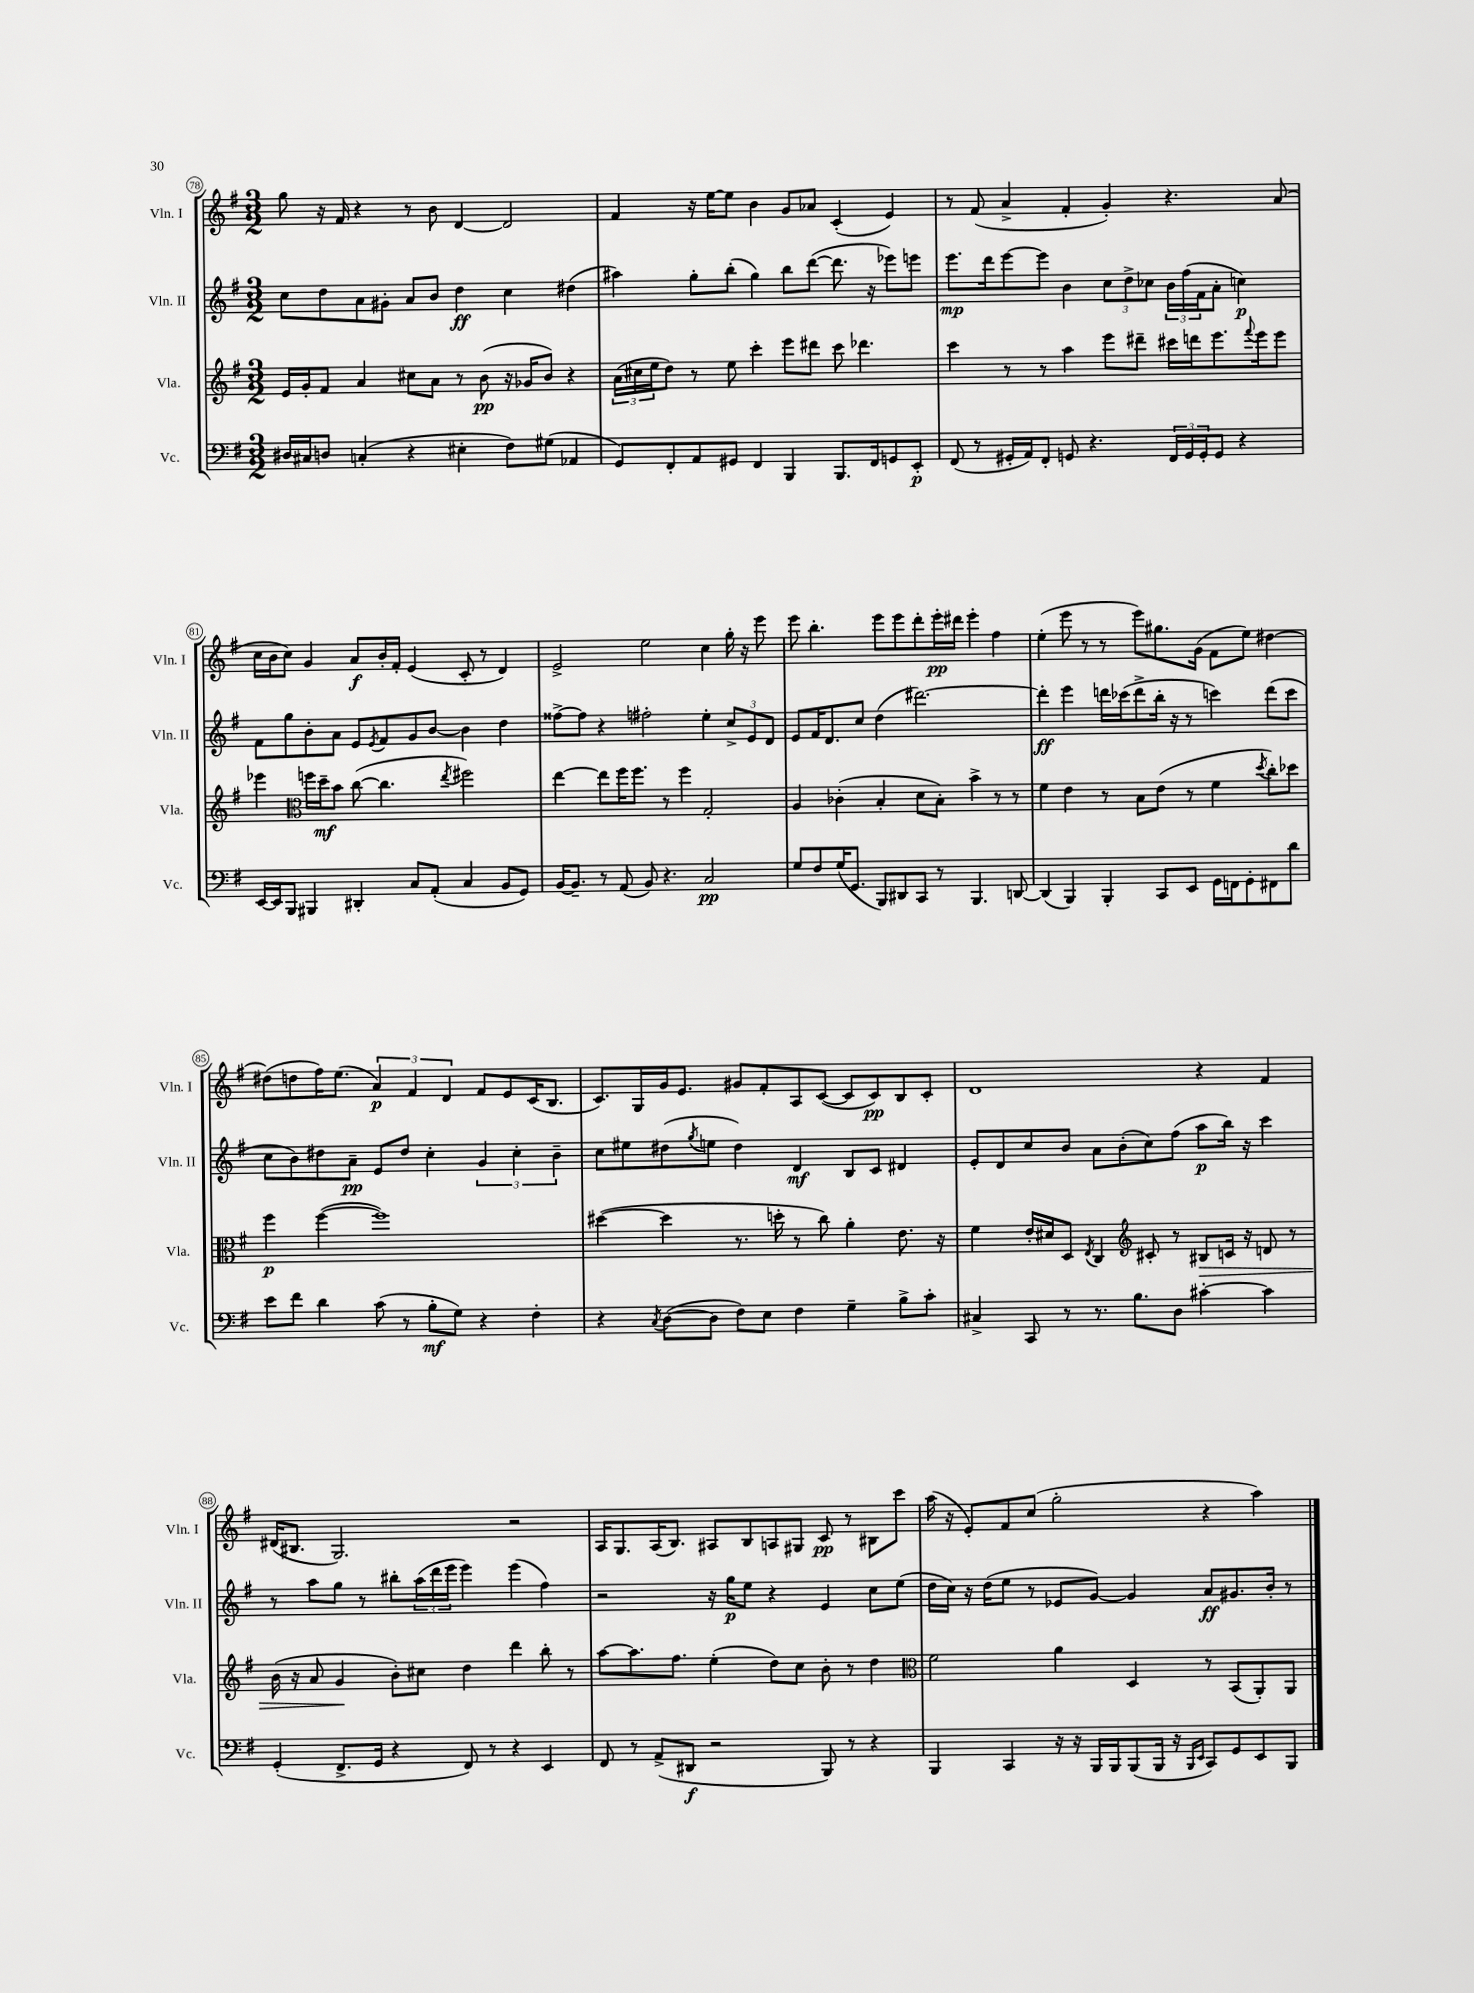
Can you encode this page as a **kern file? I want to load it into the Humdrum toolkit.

**kern	**dynam	**kern	**dynam	**kern	**dynam	**kern	**dynam
*part4	*part4	*part3	*part3	*part2	*part2	*part1	*part1
*staff4	*staff4	*staff3	*staff3	*staff2	*staff2	*staff1	*staff1
*I"Vc.	*	*I"Vla.	*	*I"Vln. II	*	*I"Vln. I	*
*I'Vc.	*	*I'Vla.	*	*I'Vln. II	*	*I'Vln. I	*
*clefF4	*	*clefG2	*	*clefG2	*	*clefG2	*
*k[f#]	*	*k[f#]	*	*k[f#]	*	*k[f#]	*
*M3/2	*	*M3/2	*	*M3/2	*	*M3/2	*
=78	=78	=78	=78	=78	=78	=78	=78
16D#X/LL	.	16e/LL	.	8cc\L	.	8gg\	.
16C#X/J	.	16g'/J	.	.	.	.	.
8Dn/J	.	8f#/J	.	8dd\	.	16r	.
.	.	.	.	.	.	16f#/	.
(4Cn'/	.	4a/	.	8a\	.	4r	.
.	.	.	.	8g#X'\J	.	.	.
4r	.	8cc#X\L	.	8a/L	.	8r	.
.	.	8a\J	.	8b/J	.	8b\	.
4E#X'\	.	8r	.	4dd\	ff	[4d/	.
.	.	(8b\	pp	.	.	.	.
8F#\L)	.	16r	.	4cc\	.	2d/]	.
.	.	16g-X/KL	.	.	.	.	.
(8G#X\J	.	8b/J)	.	.	.	.	.
4AA-X/	.	4r	.	(4dd#X\	.	.	.
=79	=79	=79	=79	=79	=79	=79	=79
8GG/L)	.	(24a\LL	.	4aa#X\)	.	4f#/	.
.	.	24cc#X\	.	.	.	.	.
.	.	24ee\J	.	.	.	.	.
8FF#'/	.	8dd\J)	.	.	.	.	.
8AA/	.	8r	.	8gg'\L	.	16r	.
.	.	.	.	.	.	[16ee\KL	.
8GG#X/J	.	8ee\	.	(8bb'\J	.	8ee\J]	.
4FF#/	.	4ccc'\	.	4gg\)	.	4b\	.
4BBB/	.	8eee\L	.	8bb\L	.	8g/L	.
.	.	8ddd#X\J	.	([8ddd\J	.	8a-X/J	.
8.BBB/L	.	8ccc\	.	8.ddd\]	.	(4c'/	.
.	.	4.ddd-X\	.	.	.	.	.
16FF#/k	.	.	.	16r	.	.	.
8GGn/	.	.	.	8eee-X\L)	.	4e/)	.
8EE'/J	p	.	.	8eeen\J	.	.	.
=80	=80	=80	=80	=80	=80	=80	=80
(8FF#/	.	4ccc\	.	8.eee\L	mp	8r	.
8r	.	.	.	.	.	(8f#/	.
.	.	.	.	16ddd\k	.	.	.
16GG#X'/LL	.	8r	.	[8eee\	.	4a^/	.
16AA/J)	.	.	.	.	.	.	.
8FF#'/J	.	8r	.	8eee\J]	.	.	.
8GGn/	.	4aa\	.	4b\	.	4f#'/	.
4.r	.	.	.	.	.	.	.
.	.	8eee\L	.	12cc\L	.	4g'/)	.
.	.	.	.	12dd^\	.	.	.
.	.	8ddd#X~\J	.	.	.	.	.
.	.	.	.	12cc-X\J	.	.	.
24FF#/LL	.	16ccc#X\LL	.	24b\LL	.	4.r	.
24GG/	.	.	.	(24ff#\	.	.	.
.	.	16dddn\J	.	.	.	.	.
24GG'/J	.	.	.	24f#\J	.	.	.
8GG/J	.	8.eee\	.	8a'\J	.	.	.
4r	.	.	.	4ccn\)	p	.	.
.	.	8qqfff#/	.	.	.	.	.
.	.	16eee\k	.	.	.	.	.
.	.	8eee\J	.	.	.	(8a/	.
!!LO:LB:g=z
=81	=81	=81	=81	=81	=81	=81	=81
[16EE/LL	.	4eee-X\	.	8f#\L	.	16cc\LL	.
16EE/J]	.	.	.	.	.	16b\J	.
8BBB/J	.	.	.	8gg\	.	8cc\J)	.
*	*	*clefC3	*	*	*	*	*
4BBB#X/	.	16ffn\LL	.	8b'\	.	4g/	.
.	.	16dd~\J	mf	.	.	.	.
.	.	8b\J	.	8a\J	.	.	.
4DD#X'/	.	([8cc\	.	8e/L	.	8a/L	f
.	.	.	.	8qe/	.	.	.
.	.	4.cc\]	.	8f#/	.	16b'/L	.
.	.	.	.	.	.	16f#'/JJ	.
8C/L	.	.	.	8g/	.	(4e/	.
(8AA'/J	.	.	.	[8b/J	.	.	.
.	.	8qee/	.	.	.	.	.
4C/	.	2ff#X\)	.	4b\]	.	8c'/	.
.	.	.	.	.	.	8r	.
8BB/L	.	.	.	4dd\	.	4d/)	.
8GG/J)	.	.	.	.	.	.	.
=82	=82	=82	=82	=82	=82	=82	=82
[16BB/KL	.	[4ee\	.	[8ff##X^\L	.	2e^/	.
8.BB~/J]	.	.	.	.	.	.	.
.	.	.	.	8ff##\J]	.	.	.
8r	.	8ee\L]	.	4r	.	.	.
(8AA/	.	16ff#\K	.	.	.	.	.
.	.	8.ff#\J	.	.	.	.	.
8BB/)	.	.	.	2ff#X'\	.	2ee\	.
4.r	.	8r	.	.	.	.	.
.	.	4ff#\	.	.	.	.	.
2C/	pp	2G'/	.	4ee'\	.	4cc\	.
.	.	.	.	12cc^/L	.	16gg'\	.
.	.	.	.	.	.	16r	.
.	.	.	.	12e/	.	.	.
.	.	.	.	.	.	8eee\	.
.	.	.	.	12d/J	.	.	.
=83	=83	=83	=83	=83	=83	=83	=83
8G/L	.	4A/	.	8e/L	.	8eee\	.
8F#/	.	.	.	16f#/K	.	4.bb'\	.
.	.	.	.	8.d/	.	.	.
(16G/K	.	(4c-X'\	.	.	.	.	.
8.GG/J	.	.	.	.	.	.	.
.	.	.	.	8cc/J	.	.	.
8BBB/L)	.	4B'/	.	(4dd\	.	8eee\L	.
8DD#X/	.	.	.	.	.	8eee\	.
8CC/J	.	8d\L	.	[2.ddd#X\)	.	8ddd'\	.
8r	.	8B'\J)	.	.	.	16eee'\L	pp
.	.	.	.	.	.	16ddd#X\JJ	.
4.BBB/	.	4b^\	.	.	.	4eee'\	.
.	.	8r	.	.	.	4ff#\	.
[8DDn/	.	8r	.	.	.	.	.
=84	=84	=84	=84	=84	=84	=84	=84
(4DD/]	.	4f#\	.	4ddd#'\]	ff	(4ee'\	.
4BBB/)	.	4e\	.	4eee\	.	8eee\	.
.	.	.	.	.	.	8r	.
4BBB'/	.	8r	.	16dddn\LL	.	8r	.
.	.	.	.	(16ccc-X\J	.	.	.
.	.	8B\L	.	8ddd^\	.	8eee\L)	.
8CC/L	.	(8e\J	.	16bb'\Jk	.	8.gg#X\	.
.	.	.	.	16r	.	.	.
8EE/J	.	8r	.	8r	.	.	.
.	.	.	.	.	.	(16g\Jk	.
16GG\LL	.	4f#\	.	4cccn\)	.	8f#\L	.
16FFn\J	.	.	.	.	.	.	.
8GG'\	.	.	.	.	.	8ee\J)	.
.	.	8qdd/	.	.	.	.	.
8FF#X\	.	8cc'\L)	.	(8ddd\L	.	[4dd#X\	.
8d\J	.	8dd-X\J	.	8ccc\J	.	.	.
!!LO:LB:g=z
=85	=85	=85	=85	=85	=85	=85	=85
8e\L	.	4ff#\	p	8cc\L	.	(8dd#X\L]	.
8f#\J	.	.	.	8b\)	.	8ddn\	.
4d\	.	([4ff#\	.	8dd#X\	.	16ff#\K)	.
.	.	.	.	.	.	(8.ee\J	.
.	.	.	.	8a~\J	pp	.	.
(8c\	.	1ff#])	.	8e/L	.	6a/)	p
8r	.	.	.	8dd#/J	.	.	.
.	.	.	.	.	.	6f#/	.
8B'\L	mf	.	.	4cc'\	.	.	.
.	.	.	.	.	.	6d/	.
8G\J)	.	.	.	.	.	.	.
4r	.	.	.	6g/	.	8f#/L	.
.	.	.	.	.	.	8e/	.
.	.	.	.	6cc'\	.	.	.
4F#'\	.	.	.	.	.	(16c/K	.
.	.	.	.	.	.	8.B/J	.
.	.	.	.	6b~\	.	.	.
=86	=86	=86	=86	=86	=86	=86	=86
4r	.	([4dd#X\	.	8cc\L	.	8.c/L)	.
.	.	.	.	8ee#X\	.	.	.
.	.	.	.	.	.	16G/L	.
8qC/	.	.	.	.	.	.	.
([8D\L	.	4dd#\]	.	(8dd#X\	.	16g/J	.
.	.	.	.	.	.	8.e/J	.
.	.	.	.	8qgg/	.	.	.
8D\J]	.	.	.	8een\J	.	.	.
8F#\L)	.	8.r	.	4dd#\)	.	8g#X/L	.
8E\J	.	.	.	.	.	8f#'/	.
.	.	16ddn'\	.	.	.	.	.
4F#\	.	8r	.	4d/	mf	8A/	.
.	.	8cc\)	.	.	.	([8c/J	.
4G~\	.	4a'\	.	8B/L	.	8c/L]	.
.	.	.	.	8c/J	.	8c/)	pp
8B^\L	.	8.e\	.	4d#X/	.	8B/	.
8c'\J	.	.	.	.	.	8c'/J	.
.	.	16r	.	.	.	.	.
=87	=87	=87	=87	=87	=87	=87	=87
4C#X^/	.	4f#\	.	8e'/L	.	1d	.
.	.	.	.	8d/	.	.	.
8CC/	.	16e'/LL	.	8cc/	.	.	.
.	.	16d#X/J	.	.	.	.	.
8r	.	8D/J	.	8b/J	.	.	.
.	.	8qE/	.	.	.	.	.
8.r	.	4C/	.	8a\L	.	.	.
.	.	.	.	(8b'\	.	.	.
8.B\L	.	.	.	.	.	.	.
*	*	*clefG2	*	*	*	*	*
.	.	8c#X'/	.	8cc\)	.	.	.
8D\J	.	8r	.	(8ff#\J	.	.	.
!	!	!	!LO:HP:b	!	!	!	!
[4c#X'\	.	8B#X/L	>	8aa\L	p	4r	.
.	.	16cn/Jk	.	16bb\Jk)	.	.	.
.	.	16r	.	16r	.	.	.
4c#\]	.	8dn/	.	4ccc\	.	4f#/	.
.	.	8r	.	.	.	.	.
!!LO:LB:g=z
=88	=88	=88	=88	=88	=88	=88	=88
(4GG'/	.	(16b\	.	8r	.	(16d#X/KL	.
.	.	16r	.	.	.	8.B#X/J	.
.	.	8a/	.	8aa\L	.	.	.
8.FF#^/L	.	4g/	.	8gg\J	.	2.G/)	.
.	.	.	.	8r	.	.	.
16GG/Jk	.	.	.	.	.	.	.
4r	.	8b'\L)	]	8bb#X'\L	.	.	.
.	.	8cc#X\J	.	(24aa\L	.	.	.
.	.	.	.	24ddd\	.	.	.
.	.	.	.	24eee\JJ	.	.	.
8FF#/)	.	4dd\	.	4eee\)	.	.	.
8r	.	.	.	.	.	.	.
4r	.	4ddd\	.	(4eee\	.	2r	.
4EE/	.	8bb'\	.	4ff#\)	.	.	.
.	.	8r	.	.	.	.	.
=89	=89	=89	=89	=89	=89	=89	=89
8FF#/	.	[8aa\L	.	2r	.	16A/KL	.
.	.	.	.	.	.	8.G/	.
8r	.	8.aa\]	.	.	.	.	.
(8AA^/L	.	.	.	.	.	(16A/K	.
.	.	8.ff#\J	.	.	.	8.B/J)	.
8DD#X/J	f	.	.	.	.	.	.
2r	.	(4ee'\	.	16r	.	8A#X/L	.
.	.	.	.	16gg\KL	p	.	.
.	.	.	.	8ee\J	.	8B/	.
.	.	8dd\L)	.	4r	.	8An/	.
.	.	8cc\J	.	.	.	8G#X/J	.
8BBB/)	.	8b'\	.	4e/	.	8c/	pp
8r	.	8r	.	.	.	8r	.
4r	.	4dd\	.	8cc\L	.	8B#X\L	.
.	.	.	.	(8ee\J	.	8ccc\J	.
=90	=90	=90	=90	=90	=90	=90	=90
*	*	*clefC3	*	*	*	*	*
4BBB/	.	2f#\	.	16dd\LL	.	(16aa\	.
.	.	.	.	16cc\JJ)	.	16r	.
.	.	.	.	16r	.	8e'/L)	.
.	.	.	.	(16dd\KL	.	.	.
4CC/	.	.	.	8ee\J	.	8f#/	.
.	.	.	.	8r	.	(8cc/J	.
16r	.	4a\	.	8e-X/L	.	2gg'\	.
16r	.	.	.	.	.	.	.
16BBB/LL	.	.	.	[8g/J)	.	.	.
16BBB/J	.	.	.	.	.	.	.
(8BBB/	.	4D/	.	4g/]	.	.	.
16BBB/Jk	.	.	.	.	.	.	.
16r	.	.	.	.	.	.	.
16qqBBB/LL	.	.	.	.	.	.	.
16qqEE/JJ	.	.	.	.	.	.	.
8CC/L)	.	8r	.	8a/L	ff	4r	.
8GG/	.	(8BB/L	.	8.g#X/	.	.	.
8EE/	.	8AA'/)	.	.	.	4aa\)	.
.	.	.	.	16b'/Jk	.	.	.
8BBB/J	.	8AA/J	.	8r	.	.	.
==	==	==	==	==	==	==	==
*-	*-	*-	*-	*-	*-	*-	*-
